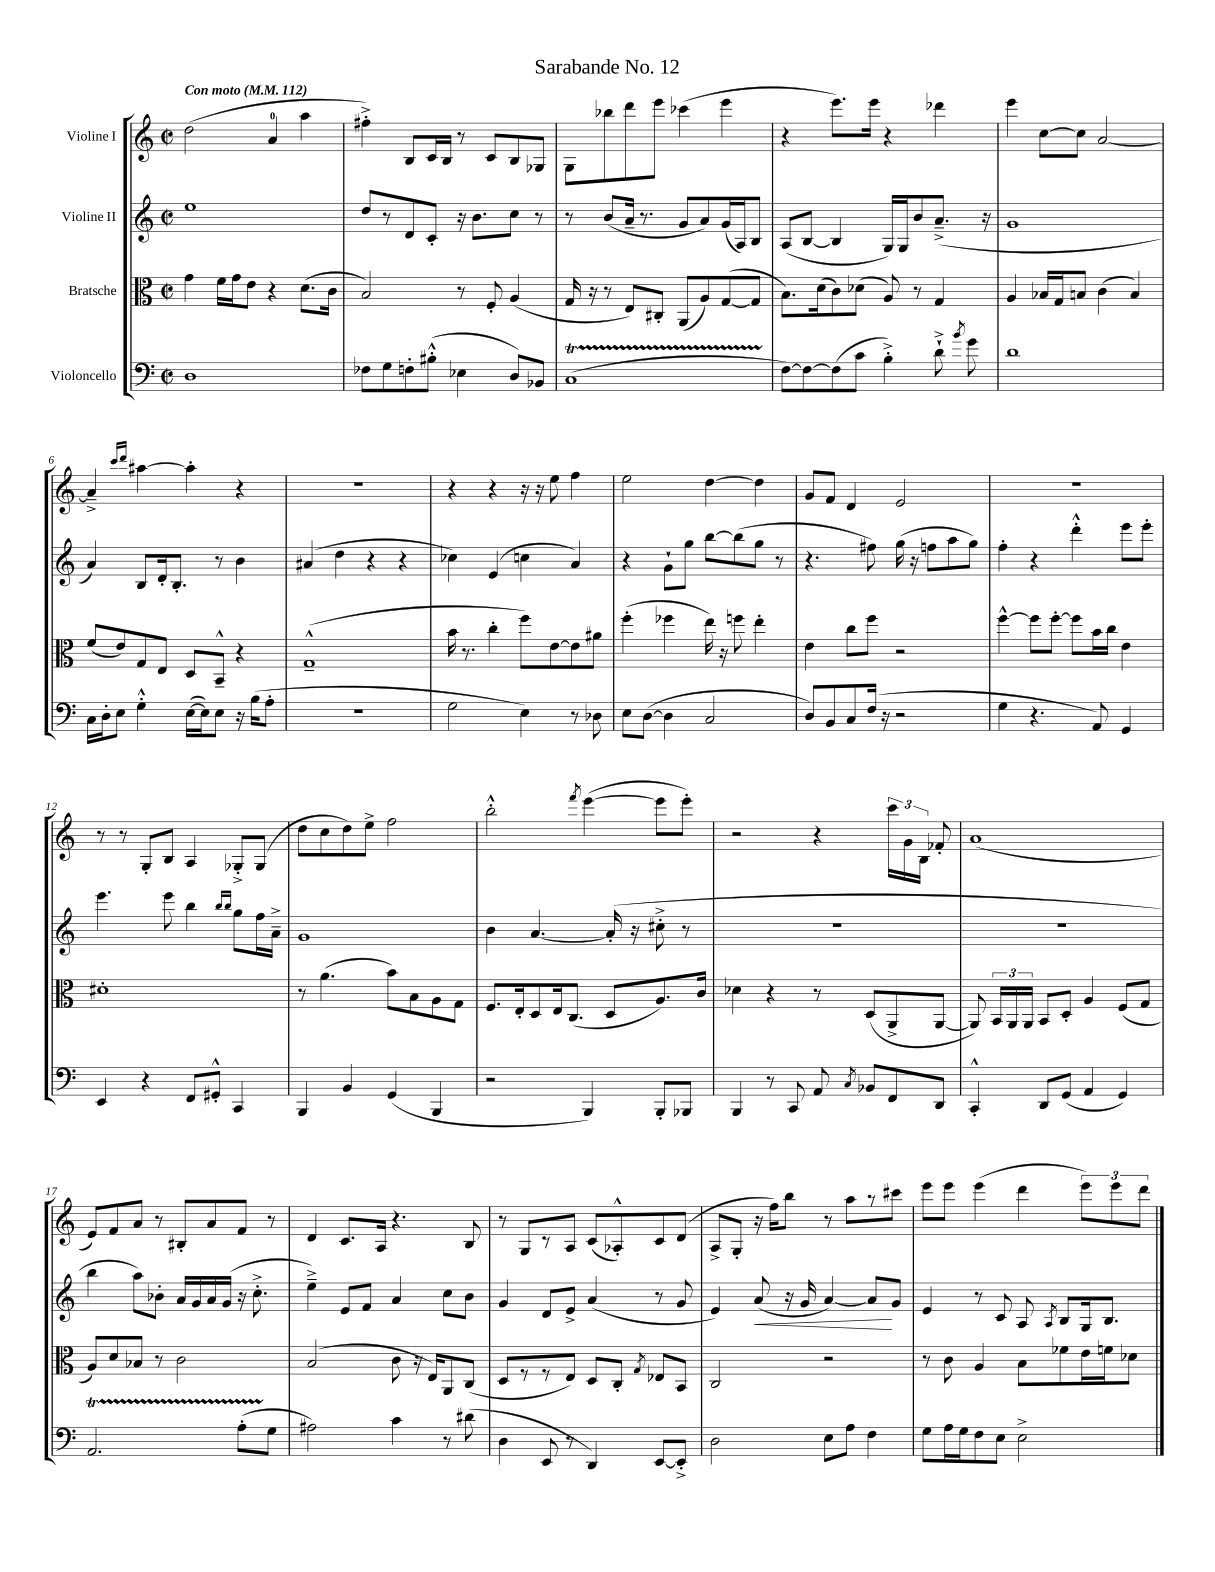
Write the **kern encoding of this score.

**kern	**kern	**kern	**kern
*staff4	*staff3	*staff2	*staff1
*clefF4	*clefC3	*clefG2	*clefG2
*k[]	*k[]	*k[]	*k[]
*M2/2	*M2/2	*M2/2	*M2/2
*met(c|)	*met(c|)	*met(c|)	*met(c|)
*MM112	*MM112	*MM112	*MM112
1D	4g\	1ee	(2dd\
.	16f\LL	.	.
.	16g\J	.	.
.	8e\J	.	.
.	4r	.	4a/
.	(8.d\L	.	4aa\
.	16c\Jk	.	.
=	=	=	=
8F-\L	2B/)	8dd/L	4ff#'^\)
8G\	.	8r	.
8F'\	.	8d/	8B/L
(8B#'^^\J	.	8c'/J	16c/L
.	.	.	16B/JJ
4E-\	8r	16r	8r
.	.	8.b\L	.
.	8F'/	.	8c/L
8D/L)	(4A/	8cc\J	8B/
8BB-/J	.	8r	8G-/J
=	=	=	=
(1C	16G/	8r	8G\L
.	16r	.	.
.	8r	(8b/L	8bb-\
.	8E/L)	16a~/Jk	8ddd\
.	.	8.r	.
.	8C#'/J	.	8eee\J
.	(8AA/L	8g/L	(4ccc-\
.	8A/)	8a/)	.
.	([8G/	(16g/L	4eee\
.	.	16A/J)	.
.	8G/]J	8B/J	.
=	=	=	=
[8F\L)	8.B\L)	(8A/L	4r
8F\_	.	[8B/J	.
.	(16d\k	.	.
(8F\]	8c\)	4B/]	8.eee\L)
8c\J	(8d-\J	.	.
.	.	.	16eee\Jk
4B'^\)	8A/)	16G/LL)	4r
.	.	16G/J	.
.	8r	8b/	.
8d`^\	4G/	(8.a~^/J	4ddd-\
8qb/	.	.	.
8g\	.	.	.
.	.	16r	.
=	=	=	=
1d	4A/	1g	4eee\
.	16B-/LL	.	[8cc\L
.	16G/J	.	.
.	8B/J	.	8cc\]J
.	(4c\	.	[2a/
.	4B/)	.	.
=	=	=	=
16C\LL	(8f/L	4a/)	4a~^/]
16D'\J	.	.	.
8E\J	8e/)	.	.
.	.	.	16qqccc/LL
.	.	.	16qqddd/JJ
4G'^^\	8G/	8B/L	[4aa#\
.	8E/J	16d'/k	.
.	.	8.B'/J	.
([16E\LL	8D/L	.	4aa#'\]
16E\]J)	.	.	.
8E\J	8BB~^^/J	8r	.
16r	4r	4b\	4r
(16B\LK	.	.	.
8A'\J	.	.	.
=	=	=	=
1r	(1G~^^	(4a#/	1r
.	.	4dd\	.
.	.	4r	.
.	.	4r	.
=	=	=	=
2G\	16b\	4cc-\)	4r
.	8.r	.	.
.	4cc'\	(4e/	4r
4E\)	8ff\L)	4cc\	16r
.	.	.	16r
.	[8e\	.	8ee\
8r	8e\]	4a/)	4ff\
8D-\	8a#\J	.	.
=	=	=	=
8E\L	(4ff'\	4r	2ee\
([8D\J	.	.	.
4D\]	4ff-\	8g`\L	.
.	.	8gg\J	.
2C/	16ee\)	[8bb\L	[4dd\
.	16r	.	.
.	8ff\	(8bb\]	.
.	4ee'\	8gg\J	4dd\]
.	.	8r	.
=	=	=	=
8D/L)	4e\	4.r	8g/L
8BB/	.	.	8f/J
8C/	8cc\L	.	4d/
(16F/Jk	8ff\J	8ff#\)	.
16r	.	.	.
2r	2r	(16gg\	2e/
.	.	16r	.
.	.	8ff\L	.
.	.	8aa\	.
.	.	8gg\J)	.
=	=	=	=
4G\	[4ff^^\	4ff'\	1r
4.r	8ff\]L	4r	.
.	[8ff'\J	.	.
.	8ff\]L	4ddd'^^\	.
8AA/)	16b\L	.	.
.	16cc\JJ	.	.
4GG/	4e\	8eee\L	.
.	.	8eee'\J	.
=	=	=	=
4EE/	1d#'	4.eee\	8r
.	.	.	8r
4r	.	.	8G'/L
.	.	8eee\	8B/J
8FF/L	.	4bb\	4A/
8GG#'^^/J	.	.	.
.	.	16qqbb/LL	.
.	.	16qqbb/JJ	.
4CC/	.	8gg\L	8G-'^/L
.	.	16ff\L	(8G-/J
.	.	16a~^\JJ	.
=	=	=	=
4BBB/	8r	1g	8dd\L
.	(4.a\	.	8cc\
4BB/	.	.	8dd\)
.	.	.	8ee^\J
(4GG/	8b\L)	.	2ff\
.	8B\	.	.
4BBB/	8A\	.	.
.	8G\J	.	.
=	=	=	=
2r	8.F/L	4b\	2bb'^^\
.	16E'/k	.	.
.	8D/	[4.a/	.
.	16E/k	.	.
.	(8.C/J	.	.
.	.	.	8qfff/
4BBB/)	.	.	([4eee\
.	8D/L	(16a'/]	.
.	.	16r	.
8BBB'/L	8.A/)	8cc#'^\	8eee\]L
8BBB-/J	.	8r	8eee'\J)
.	16c/Jk	.	.
=	=	=	=
4BBB/	4d-\	1r	2r
8r	4r	.	.
8CC/	.	.	.
8AA/	8r	.	4r
8qC/	.	.	.
8BB-/L	(8D/L	.	.
8FF/	8AA^/	.	24ccc\LL
.	.	.	24g\
.	.	.	24B\JJ
8DD/J	[8AA/J	.	8f-'/
=	=	=	=
4CC'^^/	8AA/])	1r	(1a
.	24BB/LL	.	.
.	24AA/	.	.
.	24AA/JJ	.	.
8DD/L	8BB/L	.	.
(8GG/J	8D'/J	.	.
4AA/	4A/	.	.
4GG/)	(8F/L	.	.
.	8G/J	.	.
=	=	=	=
2.AA/	8A/L)	4bb\	8e/L)
.	8d/	.	8f/
.	8B-/J	8aa\L)	8a/J
.	8r	8b-'\J	8r
.	2c\	16a/LL	8B#'/L
.	.	16g/	.
.	.	16a/	8a/
.	.	(16g/JJ	.
(8A'\L	.	16r	8f/J
.	.	8.cc'^\	.
8G\J	.	.	8r
=	=	=	=
2A#\)	(2B/	4ee~^\)	4d/
.	.	8e/L	8.c/L
.	.	8f/J	.
.	.	.	16A/Jk
4c\	8c\	4a/	4.r
.	16r	.	.
.	16E/LK)	.	.
8r	8AA/	8cc\L	.
(8d#\	(8C/J	8b\J	8B/
=	=	=	=
4D\	8D/L	4g/	8r
.	8r	.	8G/L
8EE/	8r	8d/L	8r
8r	8E/J)	8e^/J	8A/J
4DD/)	8D/L	(4a/	(8c/L
.	8C'/J	.	8A-'^^/)
.	8qG/	.	.
[8EE/L	8E-/L	8r	8c/
8EE'^/]J	8BB/J	8g/	(8d/J
=	=	=	=
2D\	2C/	4e/)	8A^/L
.	.	.	8G'/J
.	.	(8a/	16r
.	.	.	16ff\LK)
.	.	16r	8bb\J
.	.	16g/	.
8E\L	2r	[4a/)	8r
8A\J	.	.	8aa\L
4F\	.	8a/]L	8r
.	.	8g/J	8ccc#\J
=	=	=	=
8G\L	8r	4e/	8eee\L
16A\L	8c\	.	8eee\J
16G\J	.	.	.
8F\	4A/	8r	(4eee\
8E\J	.	8c/	.
2E^\	8B\L	8A/	4ddd\
.	.	8qA/	.
.	8f-\	8B/L	.
.	16e\L	16G/k	12eee\L)
.	16f\J	8.B/J	.
.	.	.	12eee\
.	8d-\J	.	.
.	.	.	12ddd\J
==	==	==	==
*-	*-	*-	*-
